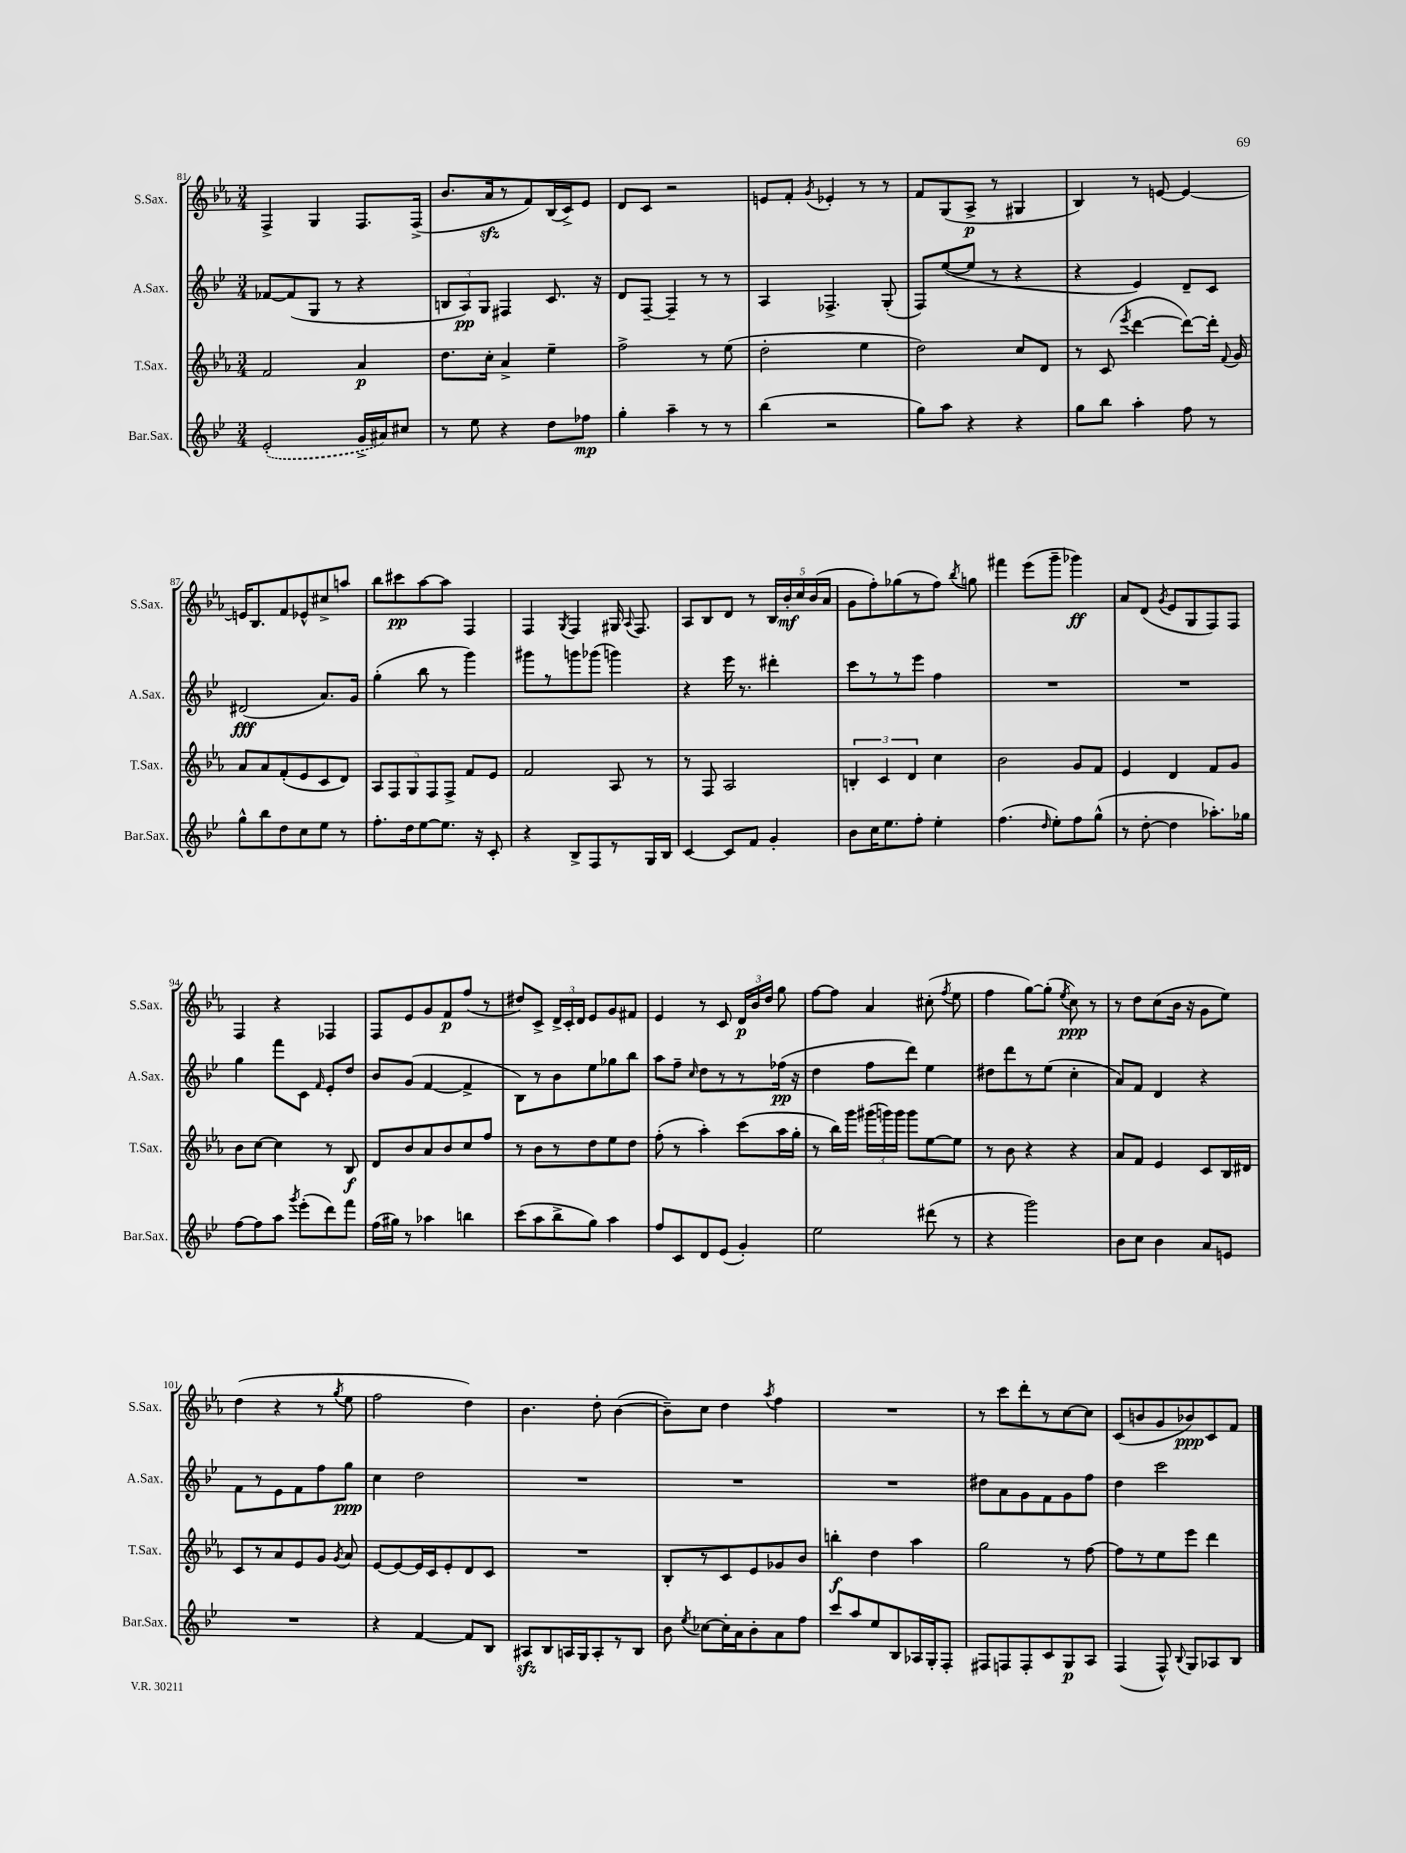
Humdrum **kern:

**kern	**dynam	**kern	**dynam	**kern	**dynam	**kern	**dynam
*part4	*part4	*part3	*part3	*part2	*part2	*part1	*part1
*staff4	*staff4	*staff3	*staff3	*staff2	*staff2	*staff1	*staff1
*I"Bar.Sax.	*	*I"T.Sax.	*	*I"A.Sax.	*	*I"S.Sax.	*
*I'Bar.Sax.	*	*I'T.Sax.	*	*I'A.Sax.	*	*I'S.Sax.	*
*clefG2	*	*clefG2	*	*clefG2	*	*clefG2	*
*k[b-e-]	*	*k[b-e-a-]	*	*k[b-e-]	*	*k[b-e-a-]	*
*M3/4	*	*M3/4	*	*M3/4	*	*M3/4	*
=81	=81	=81	=81	=81	=81	=81	=81
(2e-'/	.	2f/	.	[8f-X/L	.	4F^/	.
.	.	.	.	(8f-/]	.	.	.
.	.	.	.	8G/J	.	4G/	.
.	.	.	.	8r	.	.	.
16g^/LL	.	4a-/	p	4r	.	8.F/L	.
16a#X/J)	.	.	.	.	.	.	.
8cc#X/J	.	.	.	.	.	.	.
.	.	.	.	.	.	(16F^/Jk	.
=82	=82	=82	=82	=82	=82	=82	=82
8r	.	8.dd\L	.	12Bn/L	.	8.b-/L	.
.	.	.	.	12A/)	pp	.	.
8ee-\	.	.	.	.	.	.	.
.	.	.	.	12G/J	.	.	.
.	.	16cc'\Jk	.	.	.	16a-zz/k	.
4r	.	4a-^/	.	4F#X/	.	8r	.
.	.	.	.	.	.	8f/)	.
8dd\L	.	4ee-~\	.	8.c/	.	(16B-/L	.
.	.	.	.	.	.	16c^/J)	.
8ff-X\J	mp	.	.	.	.	8e-/J	.
.	.	.	.	16r	.	.	.
=83	=83	=83	=83	=83	=83	=83	=83
4gg'\	.	2ff^\	.	8d/L	.	8d/L	.
.	.	.	.	[8F~/J	.	8c/J	.
4aa~\	.	.	.	4F~/]	.	2r	.
8r	.	8r	.	8r	.	.	.
8r	.	(8ee-\	.	8r	.	.	.
=84	=84	=84	=84	=84	=84	=84	=84
(4bb-\	.	2dd'\	.	4A/	.	8en/L	.
.	.	.	.	.	.	8f'/J	.
.	.	.	.	.	.	8qg/	.
2r	.	.	.	4.F-X^/	.	4e-X'/	.
.	.	4ee-\	.	.	.	8r	.
.	.	.	.	(8G'/	.	8r	.
=85	=85	=85	=85	=85	=85	=85	=85
8gg\L)	.	2dd\)	.	8F/L)	.	8f/L	.
8aa\J	.	.	.	([8ee-/	.	(8G/	.
4r	.	.	.	8ee-/J]	.	8A-^/J	p
.	.	.	.	8r	.	8r	.
4r	.	8cc/L	.	4r	.	4G#X/	.
.	.	8d/J	.	.	.	.	.
=86	=86	=86	=86	=86	=86	=86	=86
8gg\L	.	8r	.	4r	.	4B-/)	.
8bb-\J	.	(8c/	.	.	.	.	.
.	.	8qeee-/	.	.	.	.	.
4aa'\	.	[4ddd\	.	4e-/)	.	8r	.
.	.	.	.	.	.	[8en/	.
8ff\	.	8ddd\L_)	.	8d~/L	.	4e/_	.
8r	.	16ddd'\Jk]	.	8c/J	.	.	.
.	.	8qqf/	.	.	.	.	.
.	.	16g/	.	.	.	.	.
!!LO:LB:g=z
=87	=87	=87	=87	=87	=87	=87	=87
8gg^^\L	.	8a-/L	.	(2d#X/	fff	16en/KL]	.
.	.	.	.	.	.	8.B-/	.
8bb-\	.	8a-/	.	.	.	.	.
8dd\	.	(8f'/	.	.	.	8f/	.
8cc\	.	8e-/	.	.	.	8e-X^^/	.
8ee-\J	.	8c/	.	8.a/L)	.	8cc#X^/	.
8r	.	8d/J)	.	.	.	8aan/J	.
.	.	.	.	16g/Jk	.	.	.
=88	=88	=88	=88	=88	=88	=88	=88
8.ff'\L	.	10A-/L	.	(4gg'\	.	8bb-\L	.
.	.	10F/	.	.	.	.	.
.	.	.	.	.	.	8ccc#X\	pp
16dd\k	.	.	.	.	.	.	.
.	.	10G/	.	.	.	.	.
[8ee-\	.	.	.	8bb-\	.	[8aa-\	.
.	.	10F/	.	.	.	.	.
8.ee-\J]	.	.	.	8r	.	8aa-\J]	.
.	.	10F^/J	.	.	.	.	.
.	.	8f/L	.	4ggg\)	.	4F/	.
16r	.	.	.	.	.	.	.
8c'/	.	8e-/J	.	.	.	.	.
=89	=89	=89	=89	=89	=89	=89	=89
4r	.	2f/	.	8ggg#X\L	.	4F/	.
.	.	.	.	8r	.	.	.
.	.	.	.	.	.	8qG/	.
8B-^/L	.	.	.	8gggn\	.	4F/	.
8F/	.	.	.	(8ggg-X\J	.	.	.
8r	.	8A-/	.	4gggn\)	.	16G#X/	.
.	.	.	.	.	.	8qqA-/	.
.	.	.	.	.	.	8.F/	.
16G/L	.	8r	.	.	.	.	.
16B-/JJ	.	.	.	.	.	.	.
=90	=90	=90	=90	=90	=90	=90	=90
[4c/	.	8r	.	4r	.	8A-/L	.
.	.	8F/	.	.	.	8B-/	.
8c/L]	.	2A-/	.	16eee-\	.	8d/J	.
.	.	.	.	8.r	.	.	.
8f/J	.	.	.	.	.	8r	.
4g'/	.	.	.	4ddd#X'\	.	20B-/LL	.
.	.	.	.	.	.	20b-'/	mf
.	.	.	.	.	.	20cc/	.
.	.	.	.	.	.	(20b-/	.
.	.	.	.	.	.	20a-/JJ	.
=91	=91	=91	=91	=91	=91	=91	=91
8b-\L	.	6Bn'/	.	8ccc\L	.	8g\L	.
16cc\K	.	.	.	8r	.	8ff'\)	.
.	.	6c/	.	.	.	.	.
8.ee-\	.	.	.	.	.	.	.
.	.	.	.	8r	.	(8gg-X\	.
.	.	6d/	.	.	.	.	.
8ff'\J	.	.	.	8eee-\J	.	8r	.
4ee-'\	.	4cc\	.	4ff\	.	8ff\J)	.
.	.	.	.	.	.	8qbb-/	.
.	.	.	.	.	.	8ggn\	.
=92	=92	=92	=92	=92	=92	=92	=92
(4.ff\	.	2b-\	.	2.r	.	4fff#X\	.
.	.	.	.	.	.	(8eee-\L	.
16qqdd/	.	.	.	.	.	.	.
8ee-'\L)	.	.	.	.	.	8ggg~\J	.
8ff\	.	8g/L	.	.	.	4ggg-X\)	ff
(8gg^^\J	.	8f/J	.	.	.	.	.
=93	=93	=93	=93	=93	=93	=93	=93
8r	.	4e-/	.	2.r	.	8a-/L	.
[8dd'\	.	.	.	.	.	(8d/J	.
.	.	.	.	.	.	8qg/	.
4dd\]	.	4d/	.	.	.	8e-/L	.
.	.	.	.	.	.	8G/	.
8.aa-X'\L)	.	8f/L	.	.	.	8F/)	.
.	.	8g/J	.	.	.	8F/J	.
16gg-X\Jk	.	.	.	.	.	.	.
!!LO:LB:g=z
=94	=94	=94	=94	=94	=94	=94	=94
[8ff\L	.	8b-\L	.	4gg\	.	4F/	.
8ff\]	.	[8cc\J	.	.	.	.	.
8aa\J	.	4cc\]	.	8fff\L	.	4r	.
8qggg/	.	.	.	.	.	.	.
(8eee-'\L	.	.	.	8c\J	.	.	.
.	.	.	.	16qqf/	.	.	.
8ddd\)	.	8r	.	8e-'/L	.	4F-X/	.
8fff\J	.	8B-/	f	8dd/J	.	.	.
=95	=95	=95	=95	=95	=95	=95	=95
(16ff\LL	.	8d/L	.	8b-/L	.	8F/L	.
16gg#X\JJ)	.	.	.	.	.	.	.
8r	.	8b-/	.	(8g/J	.	8e-/	.
4aa-X\	.	8a-/	.	[4f/	.	8g/	.
.	.	8b-/	.	.	.	8f/	p
4bbn\	.	8cc/	.	4f^/]	.	(8ff/J	.
.	.	8ff/J	.	.	.	8r	.
=96	=96	=96	=96	=96	=96	=96	=96
(8ccc\L	.	8r	.	8B-\L)	.	8dd#X/L)	.
8aa\	.	8b-\L	.	8r	.	8c^/J	.
8bb-^\	.	8r	.	8b-\	.	24d^/LL	.
.	.	.	.	.	.	24c'/	.
.	.	.	.	.	.	24d/JJ	.
8gg\J)	.	8dd\	.	8ee-\	.	8e-/L	.
4aa\	.	8ee-\	.	8gg-X\	.	8g/	.
.	.	8dd\J	.	8bb-\J	.	8f#X/J	.
=97	=97	=97	=97	=97	=97	=97	=97
8ff/L	.	(8ff'\	.	8aa\L	.	4e-/	.
8c/	.	8r	.	8ff~\J	.	.	.
.	.	.	.	16qqcc/	.	.	.
8d/	.	4aa-'\)	.	8dd\L	.	8r	.
(8e-/J	.	.	.	8r	.	8c/	.
4g'/)	.	(8ccc\L	.	8r	.	24d/LL	p
.	.	.	.	.	.	24b-/	.
.	.	.	.	.	.	24dd/JJ	.
.	.	16aa-\L	.	(16ff-X\Jk	pp	8gg\	.
.	.	16gg'\JJ	.	16r	.	.	.
=98	=98	=98	=98	=98	=98	=98	=98
2ee-\	.	8r	.	4dd\	.	[8ff\L	.
.	.	16bb-\LL)	.	.	.	8ff\J]	.
.	.	16ggg\JJ	.	.	.	.	.
.	.	(24ggg#X\LL	.	8ff\L	.	4a-/	.
.	.	24gggn\)	.	.	.	.	.
.	.	24ggg\JJ	.	.	.	.	.
.	.	8ggg\L	.	8ddd\J)	.	.	.
(8ddd#X\	.	[8ee-\	.	4ee-\	.	(8cc#X'\	.
.	.	.	.	.	.	8qff/	.
8r	.	8ee-\J]	.	.	.	8ee-\	.
=99	=99	=99	=99	=99	=99	=99	=99
4r	.	8r	.	8dd#X\L	.	4ff\	.
.	.	8b-\	.	8ddd\	.	.	.
2ggg\)	.	4r	.	8r	.	[8gg\L)	.
.	.	.	.	(8ee-\J	.	(8gg'\J]	.
.	.	.	.	.	.	8qee-/	.
.	.	4r	.	4cc'\	.	8cc\)	ppp
.	.	.	.	.	.	8r	.
=100	=100	=100	=100	=100	=100	=100	=100
8b-\L	.	8a-/L	.	8a/L)	.	8r	.
8cc\J	.	8f/J	.	8f/J	.	8dd\L	.
4b-\	.	4e-/	.	4d/	.	(8cc\	.
.	.	.	.	.	.	16b-\Jk	.
.	.	.	.	.	.	16r	.
8a/L	.	8c/L	.	4r	.	8g\L	.
8en/J	.	16B-/L	.	.	.	8ee-\J)	.
.	.	16d#X/JJ	.	.	.	.	.
!!LO:LB:g=z
=101	=101	=101	=101	=101	=101	=101	=101
2.r	.	8c/L	.	8f\L	.	(4dd\	.
.	.	8r	.	8r	.	.	.
.	.	8a-/	.	8e-\	.	4r	.
.	.	8e-/	.	8f\	.	.	.
.	.	8g/J	.	8ff\	.	8r	.
.	.	8qg/	.	.	.	8qgg/	.
.	.	8a-/	.	8gg\J	ppp	8ee-\	.
=102	=102	=102	=102	=102	=102	=102	=102
4r	.	[8e-/L	.	4cc\	.	2ff\	.
.	.	8e-/_	.	.	.	.	.
[4f/	.	16e-/L]	.	2dd\	.	.	.
.	.	16c/J	.	.	.	.	.
.	.	8e-'/	.	.	.	.	.
8f/L]	.	8d/	.	.	.	4dd\)	.
8B-/J	.	8c/J	.	.	.	.	.
=103	=103	=103	=103	=103	=103	=103	=103
8A#Xzz/L	.	2.r	.	2.r	.	4.b-\	.
8B-/	.	.	.	.	.	.	.
16An/L	.	.	.	.	.	.	.
16G/J	.	.	.	.	.	.	.
8A'/	.	.	.	.	.	8dd'\	.
8r	.	.	.	.	.	([4b-\	.
8B-/J	.	.	.	.	.	.	.
=104	=104	=104	=104	=104	=104	=104	=104
8b-\	.	8B-'/L	.	2.r	.	8b-~\L])	.
8qee-/	.	.	.	.	.	.	.
[8cc-X\L	.	8r	.	.	.	8cc\J	.
16cc-'\L]	.	8c/	.	.	.	4dd\	.
16a\J	.	.	.	.	.	.	.
8b-'\	.	8e-/	.	.	.	.	.
.	.	.	.	.	.	8qaa-/	.
8a\	.	8g-X/	.	.	.	4ff\	.
8ff\J	.	8b-/J	.	.	.	.	.
=105	=105	=105	=105	=105	=105	=105	=105
8ccc/L	.	4bbn'\	f	2.r	.	2.r	.
8aa/	.	.	.	.	.	.	.
8ee-/	.	4dd\	.	.	.	.	.
8B-/	.	.	.	.	.	.	.
16A-X/L	.	4aa-\	.	.	.	.	.
16G'/J	.	.	.	.	.	.	.
8F'/J	.	.	.	.	.	.	.
=106	=106	=106	=106	=106	=106	=106	=106
8F#X/L	.	2gg\	.	8dd#X\L	.	8r	.
8Fn/	.	.	.	8a\	.	8ccc\L	.
8F'/	.	.	.	8g\	.	8ddd'\	.
8c/	.	.	.	8f\	.	8r	.
8G/	p	8r	.	8g\	.	[8cc\	.
8A/J	.	[8ff\	.	8ff\J	.	8cc\J]	.
=107	=107	=107	=107	=107	=107	=107	=107
(4F/	.	8ff\L]	.	4dd\	.	(8c/L	.
.	.	8r	.	.	.	8bn/	.
8F^^/)	.	8ee-\	.	2ccc\	.	8g/	.
8qqB-/	.	.	.	.	.	.	.
8G/L	.	8eee-\J	.	.	.	8b-X/)	ppp
8A-X/	.	4ddd\	.	.	.	8c/	.
8B-/J	.	.	.	.	.	8f/J	.
==	==	==	==	==	==	==	==
*-	*-	*-	*-	*-	*-	*-	*-
